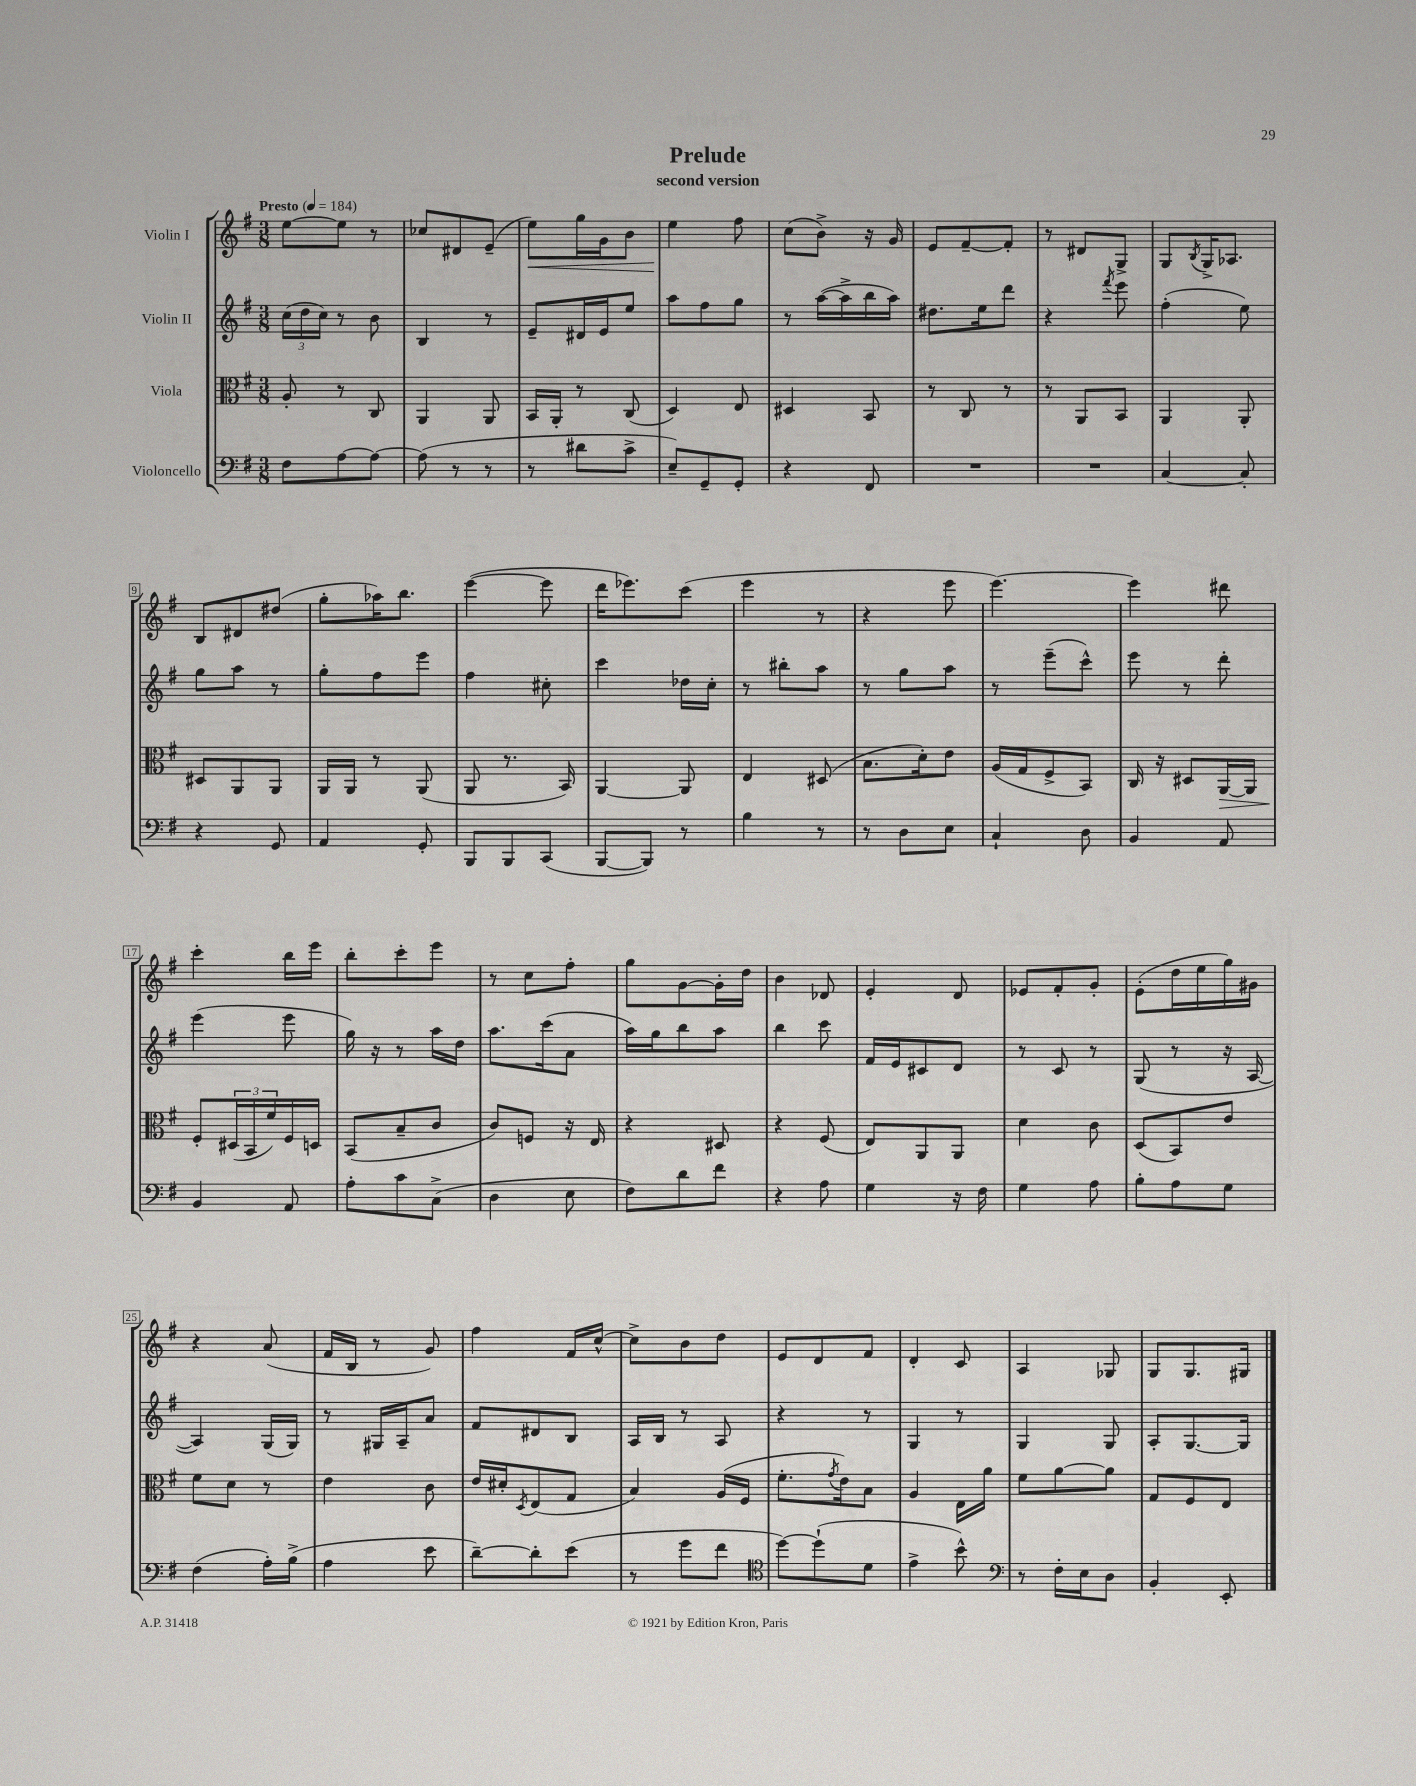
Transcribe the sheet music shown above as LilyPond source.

\header { title = "Prelude" subtitle = "second version" }
<<
\new StaffGroup <<
\new Staff = "s0" \with { instrumentName = "Violin I" } {
    \clef treble \key g \major \numericTimeSignature \time 3/8 \tempo "Presto" 4 = 184
    e''8~ e''8 r8 |
    ces''8 dis'8 e'8--( |
    e''8\<) g''16 g'16 b'8 |
    e''4\! fis''8 |
    c''8( b'8->) r16 g'16 |
    e'8 fis'8~-- fis'8-. |
    r8 dis'8 g8-> |
    g8 \acciaccatura { b8 } g16-> aes8. |
    b8 dis'8 dis''8( |
    g''8-. aes''16) b''8. |
    e'''4~( e'''8 |
    d'''16 ees'''8.) c'''8( |
    e'''4 r8 |
    r4 e'''8 |
    e'''4.~) |
    e'''4 dis'''8 |
    c'''4-. b''16 e'''16 |
    b''8-. c'''8-. e'''8 |
    r8 c''8 fis''8-. |
    g''8 g'8~ g'16-. d''16 |
    b'4 des'8 |
    e'4-. d'8 |
    ees'8 fis'8-. g'8-. |
    e'8-.( d''16 e''16 g''16) gis'16 |
    r4 a'8( |
    fis'16 b16 r8 g'8) |
    fis''4 fis'16 c''16~-^ |
    c''8-> b'8 d''8 |
    e'8 d'8 fis'8 |
    d'4-. c'8 |
    a4 ges8 |
    g8 g8. gis16 \bar "|." |
}
\new Staff = "s1" \with { instrumentName = "Violin II" } {
    \clef treble \key g \major \numericTimeSignature \time 3/8
    \tuplet 3/2 { c''16( d''16 c''16) } r8 b'8 |
    b4 r8 |
    e'8-- dis'16 e'16 e''8 |
    a''8 fis''8 g''8 |
    r8 a''16~( a''16-> b''16 a''16) |
    dis''8. e''16 d'''8 |
    r4 \acciaccatura { fis'''8 } e'''8 |
    fis''4-.( e''8) |
    g''8 a''8 r8 |
    g''8-. fis''8 e'''8 |
    fis''4 cis''8-. |
    c'''4 des''16 c''16-. |
    r8 bis''8-. a''8 |
    r8 g''8 a''8 |
    r8 e'''8--( c'''8-^) |
    e'''8 r8 d'''8-. |
    e'''4( e'''8 |
    g''16) r16 r8 a''16 d''16 |
    a''8. c'''16( a'8 |
    a''16) g''16 b''8 a''8 |
    b''4 c'''8 |
    fis'16 e'16 cis'8 d'8 |
    r8 c'8 r8 |
    g8( r8 r16 a16~ |
    a4) g16( g16) |
    r8 gis16 a16-- a'8 |
    fis'8 dis'8 b8 |
    a16 b16 r8 a8 |
    r4 r8 |
    g4 r8 |
    g4 g8 |
    a8-. g8.~ g16 \bar "|." |
}
\new Staff = "s2" \with { instrumentName = "Viola" } {
    \clef alto \key g \major \numericTimeSignature \time 3/8
    a8-. r8 c8 |
    a,4 a,8 |
    b,16 a,16-. r8 c8( |
    d4) e8 |
    dis4 b,8 |
    r8 c8 r8 |
    r8 a,8 b,8 |
    a,4 a,8-. |
    dis8 a,8 a,8 |
    a,16 a,16 r8 a,8( |
    a,8 r8. b,16) |
    a,4~ a,8 |
    e4 dis8( |
    b8. d'16-.) e'8 |
    a16( g16 fis8-> b,8) |
    c16 r16 dis8 a,16~\> a,16 |
    fis8-.\! \tuplet 3/2 { dis16( b,16 fis'16) } fis16 d16 |
    b,8( b8-- c'8 |
    c'8) f8 r16 e16 |
    r4 dis8 |
    r4 fis8( |
    e8) a,8 a,8 |
    d'4 c'8 |
    d8( b,8) e'8 |
    fis'8 d'8 r8 |
    e'4 c'8 |
    e'16 dis'16-. \acciaccatura { d8 } e8( g8 |
    b4) a16( fis16 |
    fis'8.-. \acciaccatura { g'8 } e'16) b8 |
    a4 e16 a'16 |
    fis'8 a'8~ a'8 |
    g8 fis8 e8 \bar "|." |
}
\new Staff = "s3" \with { instrumentName = "Violoncello" } {
    \clef bass \key g \major \numericTimeSignature \time 3/8
    fis8 a8~ a8~ |
    a8( r8 r8 |
    r8 dis'8 c'8-> |
    e8--) g,8-- g,8-. |
    r4 fis,8 |
    R4. |
    R4. |
    c4~ c8-. |
    r4 g,8 |
    a,4 g,8-. |
    b,,8 b,,8 c,8( |
    b,,8~ b,,8) r8 |
    b4 r8 |
    r8 d8 e8 |
    c4-! d8 |
    b,4 a,8 |
    b,4 a,8 |
    a8-. c'8 c8->( |
    d4 e8 |
    fis8) d'8 fis'8 |
    r4 a8 |
    g4 r16 fis16 |
    g4 a8 |
    b8-. a8 g8 |
    fis4( a16-.) b16->( |
    a4 e'8 |
    d'8~--) d'8-. e'8( |
    r8 g'8 fis'8 |
    \clef tenor d''8~) d''8-!( d'8 |
    e'4-> b'8-^) |
    \clef bass r8 fis16-. e16 d8 |
    b,4-. e,8-. \bar "|." |
}
>>
>>
\layout { \context { \Score \override BarNumber.stencil = #(make-stencil-boxer 0.1 0.3 ly:text-interface::print) } }
